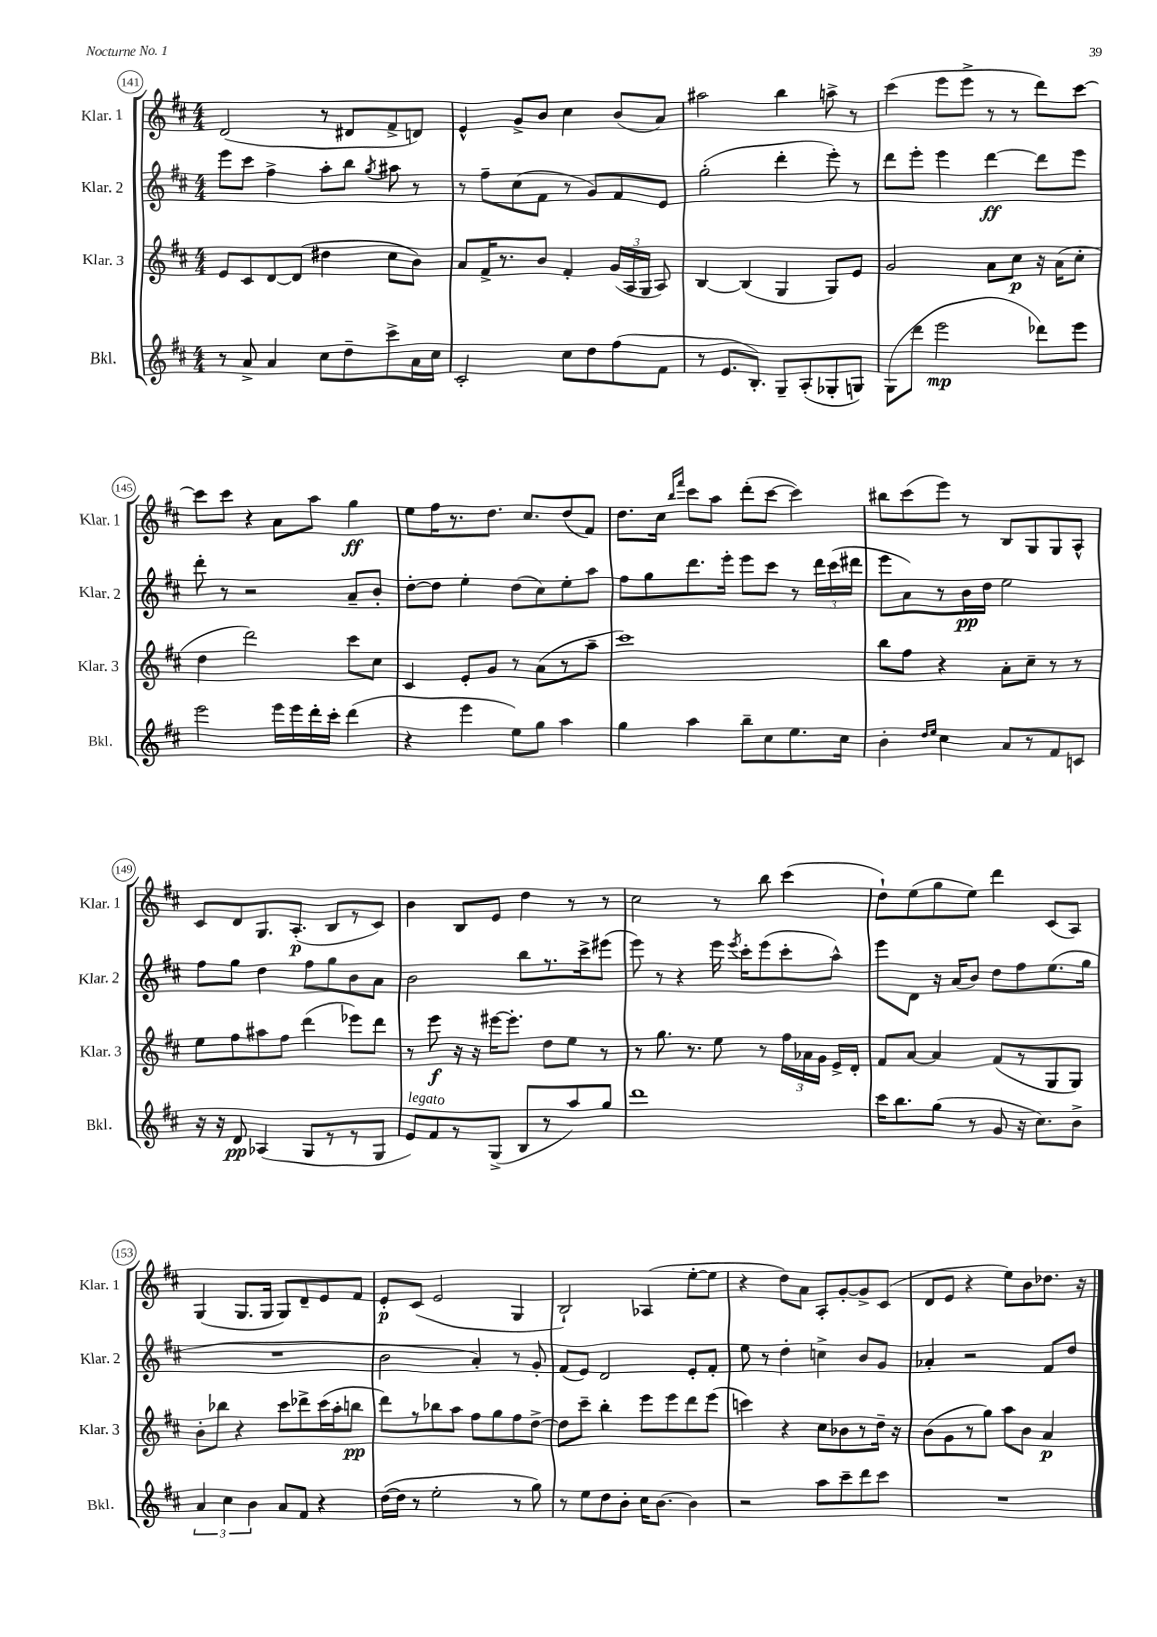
<<
\new StaffGroup <<
\new Staff = "s0" \with { instrumentName = "Klar. 1" shortInstrumentName = "Klar. 1" } {
    \clef treble \key d \major \numericTimeSignature \time 4/4
    \autoBeamOff d'2( r8 dis'8[ fis'8-> d'8]) |
    e'4-^ g'8[-> b'8] cis''4 b'8[( a'8]) |
    ais''2 b''4 a''8-> r8 |
    cis'''4( e'''8[ e'''8]-> r8 r8 d'''8[) cis'''8]~ |
    cis'''8[ cis'''8] r4 a'8[ a''8] g''4\ff |
    e''8[ fis''16 r8. d''8.] cis''8.[ d''8( fis'8]) |
    d''8.[ cis''16] \grace { b''16[ fis'''16] } cis'''8[ a''8] d'''8[-.( cis'''8]~ cis'''4) |
    bis''8[ cis'''8( e'''8]) r8 b8[ g8 g8 a8]-^ |
    cis'8[ d'8 g8. a8.]-.\p( b8[ r8 cis'8]) |
    b'4 b8[ e'8] d''4 r8 r8 |
    cis''2 r8 b''8 cis'''4( |
    d''8[-!) e''8( g''8 e''8]) d'''4 cis'8[( a8]) |
    g4( g8.[ g16] g8[) d'8-- e'8 fis'8] |
    e'8[-.\p cis'8]( e'2 g4 |
    b2-!) aes4( e''8[~-. e''8] |
    r4 d''8[) a'8] a8[-. g'8~-. g'8-> cis'8]( |
    d'8[ e'8] r4 e''8[) b'8 des''8.] r16 \bar "|." |
}
\new Staff = "s1" \with { instrumentName = "Klar. 2" shortInstrumentName = "Klar. 2" } {
    \clef treble \key d \major \numericTimeSignature \time 4/4
    \autoBeamOff e'''8[ cis'''8] fis''4-> a''8[-. b''8] \acciaccatura { g''8 } ais''8 r8 |
    r8 fis''8[-- cis''8( fis'8] r8 g'8[) fis'8 e'8] |
    g''2-.( d'''4-. e'''8-.) r8 |
    d'''8[ e'''8]-. e'''4 d'''4~\ff d'''8[ e'''8] |
    d'''8-. r8 r2 a'8[-- b'8]-. |
    d''8[~-. d''8] e''4-. d''8[( cis''8) e''8-. a''8] |
    fis''8[ g''8 d'''8. e'''16]-. e'''8[ cis'''8] r8 \tuplet 3/2 { d'''16[ cis'''16( dis'''16] } |
    e'''8[ a'8) r8 b'16\pp d''16] e''2 |
    fis''8[ g''8] d''4 fis''8[ g''8 b'8 a'8] |
    b'2 b''8[ r8. cis'''16-> eis'''8]( |
    e'''8) r8 r4 e'''16 \acciaccatura { e'''8 } cis'''16[-. e'''8( cis'''8-. a''8]-^) |
    e'''8[ d'8] r16 a'16[( b'8]) d''8[ fis''8 e''8.( g''16] |
    R1 |
    b'2 a'4-.) r8 g'8-. |
    fis'8[( e'8]) d'2 e'8[-. fis'8]-. |
    e''8 r8 d''4-. c''4-> b'8[ g'8] |
    aes'4-. r2 fis'8[ d''8] \bar "|." |
}
\new Staff = "s2" \with { instrumentName = "Klar. 3" shortInstrumentName = "Klar. 3" } {
    \clef treble \key d \major \numericTimeSignature \time 4/4
    \autoBeamOff e'8[ cis'8 d'8~ d'8]( dis''4 cis''8[ b'8]) |
    a'8[ fis'16-> r8. b'8] fis'4-. \tuplet 3/2 { g'16[( a16 g16] } a8) |
    b4~ b4( g4 g8[) e'8] |
    g'2 a'8[ cis''8]\p r16 a'16[( cis''8]-. |
    d''4 d'''2) cis'''8[ cis''8] |
    cis'4 e'8[-. g'8] r8 a'8[( r8 a''8]-- |
    cis'''1) |
    b''8[ fis''8] r4 a'8[-. cis''8]-- r8 r8 |
    e''8[ fis''8 ais''8 fis''8] d'''4( ees'''8[) d'''8] |
    r8 e'''8\f r16 r16 eis'''16[~ eis'''8.]-. d''8[ e''8] r8 |
    r8 g''8. r8. e''8 r8 \tuplet 3/2 { fis''16[ aes'16 g'16] } e'16[-> d'16]-. |
    fis'8[ a'8]~ a'4 fis'8[( r8 g8 g8]) |
    b'8[-. bes''8] r4 cis'''8[ des'''8-> cis'''16( a''16-. b''8]\pp |
    d'''8[) r8 bes''8 a''8] fis''8[ g''8 fis''8 d''8]~-> |
    d''8[ cis'''8]-- b''4-. e'''8[ e'''8 d'''8 e'''8]( |
    c'''4) r4 cis''8[ bes'8 r8 d''16]-- r16 |
    b'8[( g'8 r8 g''8]) a''8[ b'8] a'4\p \bar "|." |
}
\new Staff = "s3" \with { instrumentName = "Bkl." shortInstrumentName = "Bkl." } {
    \clef treble \key d \major \numericTimeSignature \time 4/4
    \autoBeamOff r8 a'8-> a'4 cis''8[ d''8-- cis'''8-> a'16 cis''16] |
    cis'2-. cis''8[ d''8 fis''8( fis'8] |
    r8 e'8.[ b8.]-.) g8[-- a8-.( ges8-. g8]) |
    g8[( d'''8] e'''2\mp des'''8[) e'''8] |
    e'''2 e'''16[ e'''16 d'''16-. cis'''16]-. d'''4( |
    r4 e'''4 e''8[) g''8] a''4 |
    g''4 a''4 b''8[-- cis''8 e''8. cis''16] |
    b'4-. \grace { d''16[ e''16] } cis''4 a'8[ r8 fis'8 c'8] |
    r16 r16 d'8\pp aes4( g8[ r8 r8 g8] |
    e'8[^\markup { \italic "legato" }) fis'8 r8 g8]->( b8[ r8 a''8) g''8] |
    d'''1 |
    cis'''16[ b''8. g''8]( r8 g'8 r16 cis''8.[) b'8]-> |
    \tuplet 3/2 { a'4 cis''4 b'4 } a'8[ fis'8] r4 |
    d''16[~( d''16] r8 e''2-. r8 g''8) |
    r8 e''8[ d''8 b'8]-. cis''16[ b'8.]~ b'4 |
    r2 a''8[ cis'''8-- d'''8 cis'''8] |
    R1 \bar "|." |
}
>>
>>
\layout { \context { \Score currentBarNumber = #141 \override BarNumber.stencil = #(make-stencil-circler 0.1 0.3 ly:text-interface::print) } }
